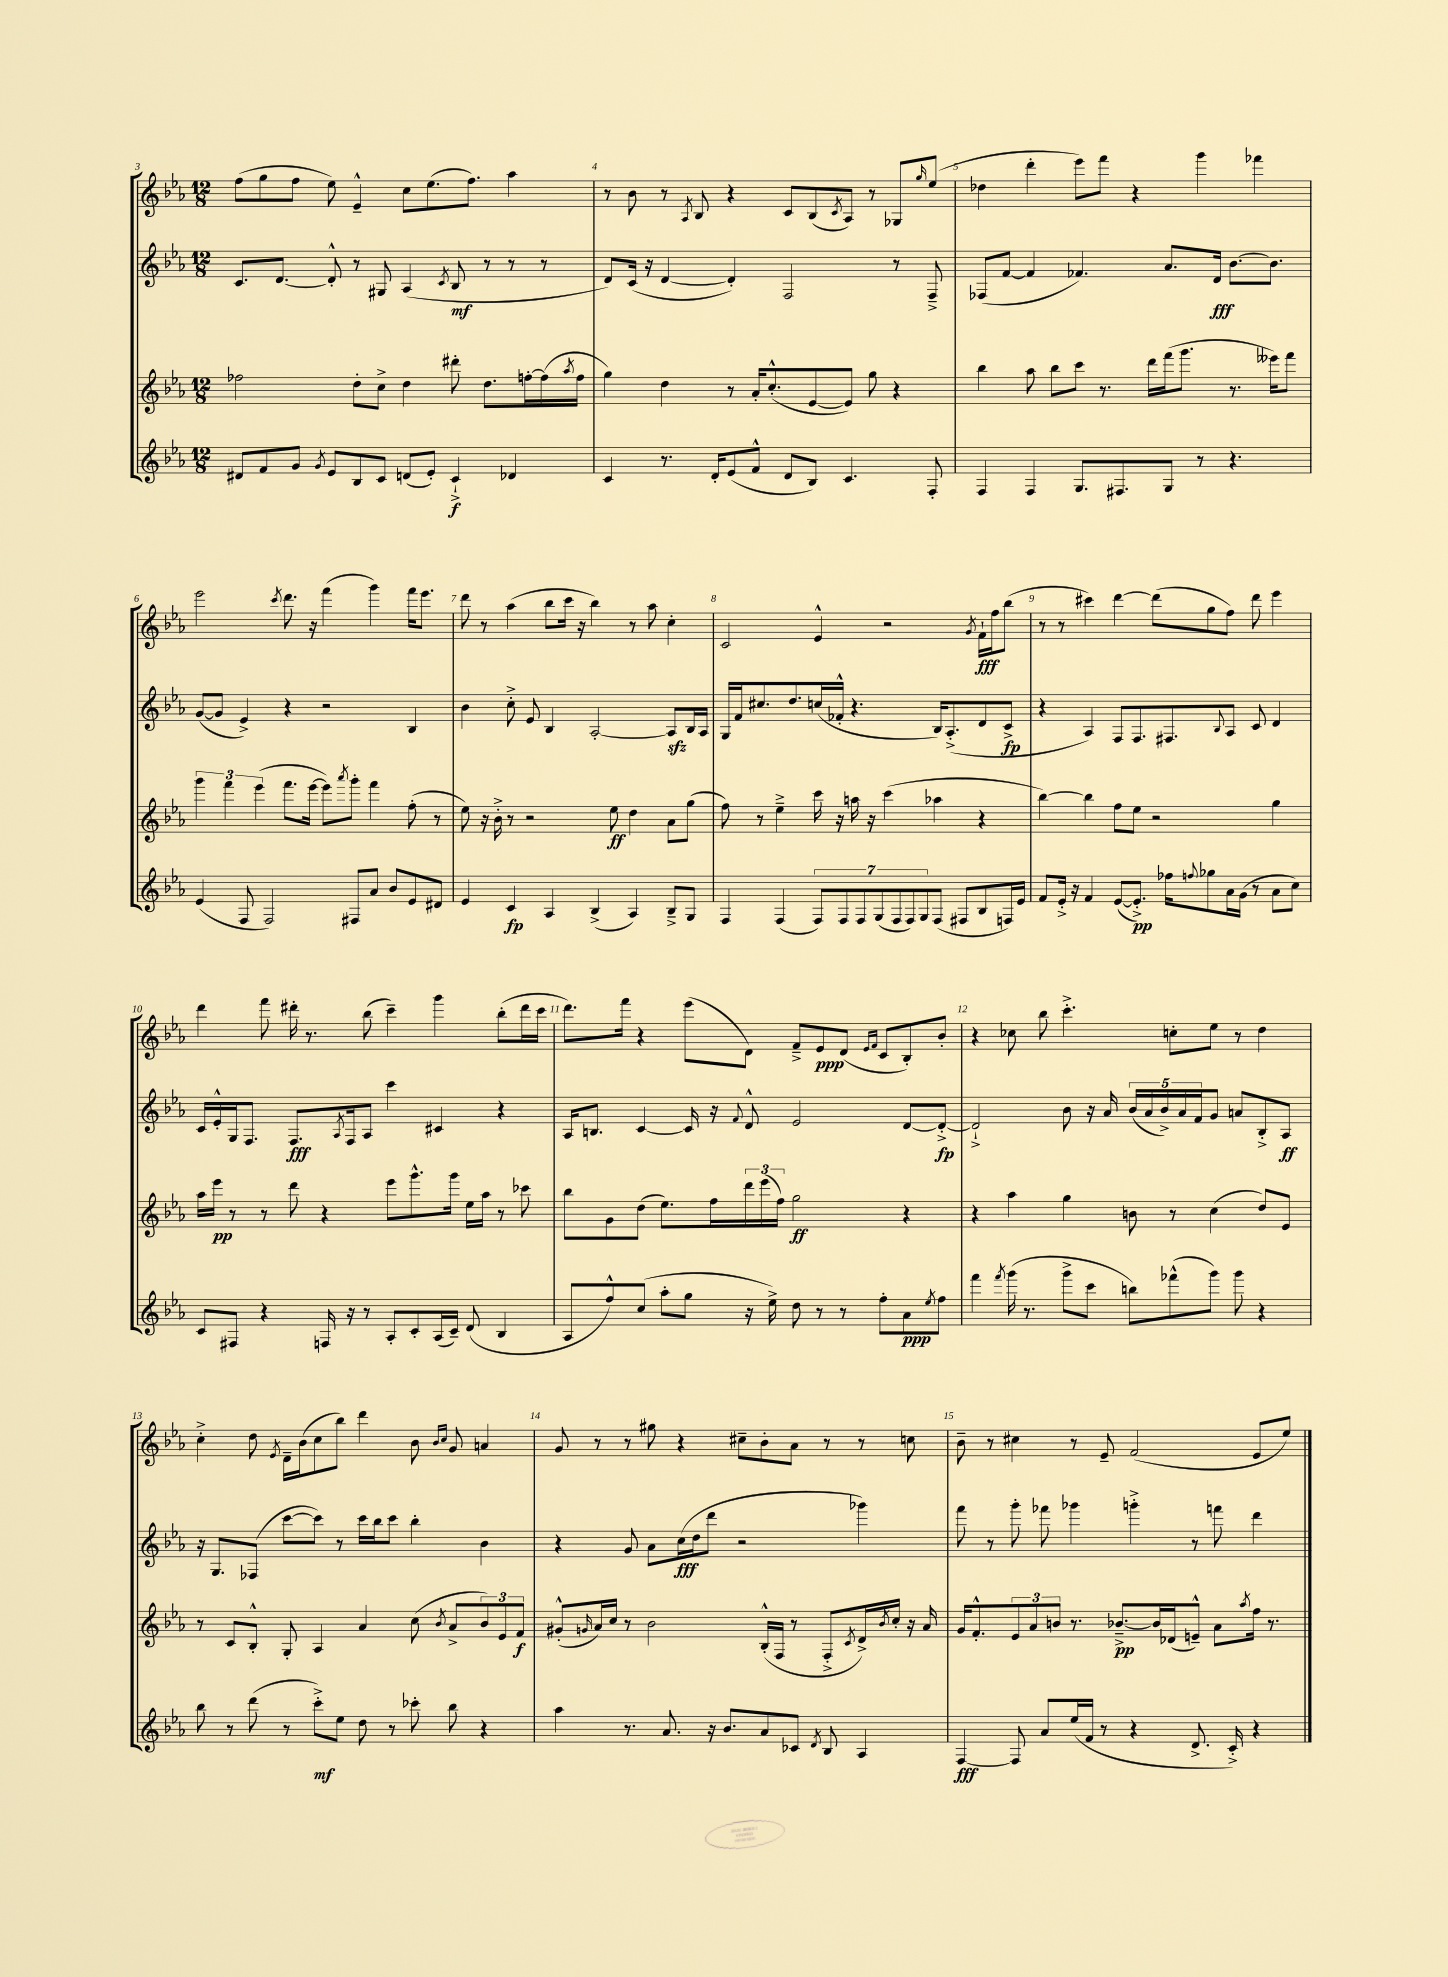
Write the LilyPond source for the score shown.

<<
\new StaffGroup <<
\new Staff = "s0" {
    \clef treble \key ees \major \numericTimeSignature \time 12/8
    f''8( g''8 f''8 ees''8) ees'4---^ c''8 ees''8.( f''8.) aes''4 |
    r8 bes'8 r8 \acciaccatura { aes8 } bes8 r4 c'8 bes8( \acciaccatura { c'8 } aes8) r8 ges8 \grace { g''16 } ees''8( |
    des''4 d'''4-. ees'''8) f'''8 r4 g'''4 fes'''4 |
    ees'''2 \acciaccatura { c'''8 } d'''8. r16 f'''4( g'''4) f'''16 ees'''8. |
    d'''8 r8 aes''4( bes''8 c'''16 r16 bes''4) r8 aes''8 c''4-. |
    c'2 ees'4-^ r2 \acciaccatura { g'8 } f'16-!\fff f''16 bes''8( |
    r8 r8 cis'''4) d'''4~ d'''8( g''8 f''8) d'''8 ees'''4 |
    d'''4 f'''8 dis'''16-. r8. bes''8( c'''4--) g'''4 bes''8-.( dis'''16 c'''16 |
    d'''8.) f'''16 r4 ees'''8( d'8) f'8---> ees'8\ppp d'8( \grace { ees'16 f'16 } c'8 bes8-.) bes'8-. |
    r4 ces''8 bes''8 c'''4.-.-> c''8-. ees''8 r8 d''4 |
    c''4-.-> d''8 \acciaccatura { ees'8 } d'16-- bes'16( c''8 bes''8) d'''4 bes'8 \grace { bes'16 c''16 } g'8 a'4 |
    g'8 r8 r8 gis''8 r4 cis''8-- bes'8-. aes'8 r8 r8 c''8 |
    bes'8-- r8 cis''4 r8 ees'8-- f'2( ees'8 ees''8) \bar "|." |
}
\new Staff = "s1" {
    \clef treble \key ees \major \numericTimeSignature \time 12/8
    c'8. d'8.~ d'8-.-^ r8 gis8 aes4( \acciaccatura { c'8 } bes8\mf r8 r8 r8 |
    d'8) c'16( r16 d'4~ d'4-.) f2 r8 f8---> |
    fes8( f'8~ f'4 fes'4.) aes'8. d'16\fff bes'8.~ bes'8. |
    g'8~( g'8 ees'4->) r4 r2 bes4 |
    bes'4 c''8-.-> ees'8 bes4 aes2~-. aes8\sfz bes16 aes16 |
    g16 f'16 cis''8. d''8. c''16( fes'16-.-^ r4. bes16) aes8.-.->( d'8 c'8->\fp |
    r4 aes4) f8 f8. fis8. \appoggiatura { bes8 } aes8 c'8 d'4 |
    c'16 ees'16-.-^ g16 f8. f8.\fff \acciaccatura { aes8 } f16 aes8 c'''4 cis'4 r4 |
    aes16 b8. c'4~ c'16 r16 \appoggiatura { f'8 } d'8-^ ees'2 d'8~ d'8~-.->\fp |
    d'2-!-> bes'8 r16 aes'16 \tuplet 5/4 { bes'16( aes'16 bes'16->) aes'16 f'16 } g'8 a'8 bes8-.-> aes8\ff |
    r16 g8. fes8( c'''8~ c'''8) r8 c'''16 bes''16 c'''8 bes''4-. bes'4 |
    r4 g'8 aes'8 c''16\fff( d''16 d'''8 r2 ges'''4) |
    f'''8 r8 g'''8-. fes'''8 ges'''4 g'''4-.-> r8 f'''8 d'''4 \bar "|." |
}
\new Staff = "s2" {
    \clef treble \key ees \major \numericTimeSignature \time 12/8
    fes''2 d''8-. c''8-> d''4 dis'''8-. d''8. f''16~-. f''16( \acciaccatura { aes''8 } f''16 |
    g''4) d''4 r8 aes'16-. c''8.-.-^( ees'8~ ees'8) g''8 r4 |
    bes''4 aes''8 bes''8 c'''8 r8. d'''16 f'''16( g'''8. r8. eeses'''16) f'''8 |
    \tuplet 3/2 { g'''4 f'''4 ees'''4( } f'''8. ees'''16~ ees'''8) \acciaccatura { aes'''8 } g'''8-. f'''4 f''8-.( r8 |
    ees''8) r16 bes'16-.-> r8 r2 ees''8\ff d''4 aes'8 g''8( |
    f''8) r8 ees''4---> c'''16 r16 a''16 r16 c'''4( aes''4 r4 |
    bes''4~) bes''4 f''8 ees''8 r2 g''4 |
    aes''16 ees'''16\pp r8 r8 d'''8 r4 ees'''8 g'''8.-^ g'''16 ees''16 aes''16 r8 ces'''8 |
    bes''8 g'8 d''8( ees''8.) f''16 \tuplet 3/2 { d'''16 ees'''16( f''16) } g''2\ff r4 |
    r4 aes''4 g''4 b'8 r8 c''4( d''8) ees'8 |
    r8 c'8 bes8-.-^ g8-. aes4 aes'4 c''8( \acciaccatura { bes'8 } aes'8-> \tuplet 3/2 { bes'8) ees'8 f'8\f } |
    gis'8-.-^( \grace { g'16 } aes'16) c''16 r8 bes'2 bes16-.-^( f16 r8 f8-.-> \acciaccatura { c'8 } d'16->) \acciaccatura { bes'8 } c''16-. r16 aes'16 |
    g'16 f'8.-.-^ \tuplet 3/2 { ees'8 aes'8 b'8 } r8. bes'8.~--->\pp bes'16 des'16( e'8---^) aes'8 \acciaccatura { aes''8 } f''16 r8. \bar "|." |
}
\new Staff = "s3" {
    \clef treble \key ees \major \numericTimeSignature \time 12/8
    dis'8 f'8 g'8 \acciaccatura { g'8 } ees'8 bes8 c'8 d'8( ees'8-.) c'4-!->\f des'4 |
    c'4 r8. d'16-. ees'8( f'8-^ d'8 bes8) c'4. f8-. |
    f4 f4 g8. fis8. g8 r8 r4. |
    ees'4( f8 f2) fis8 aes'8 bes'8 ees'8 dis'8 |
    ees'4 c'4\fp aes4 bes4->( aes4) bes8---> g8 |
    f4 f4( \tuplet 7/4 { f8) f8 f8 g8( f8 f8) g8 } f8( fis8 bes8 f16) ees'16 |
    f'8 ees'16-.-> r16 f'4 ees'8~( ees'8.-.->\pp) fes''16 \appoggiatura { f''8 } ges''8 aes'16 g'16( r8 aes'8 c''8) |
    c'8 fis8 r4 f16 r16 r8 aes8-. c'8-. aes16( c'16--) d'8( bes4 |
    aes8 f''8-^) c''8( aes''8-. g''8 r16 ees''16->) d''8 r8 r8 f''8-. aes'8\ppp \acciaccatura { ees''8 } f''8 |
    f'''4 \acciaccatura { f'''8 } g'''16( r8. g'''8-> c'''8 b''8) fes'''8-^( g'''8) g'''8 r4 |
    bes''8 r8 d'''8( r8 c'''8-.->\mf) ees''8 d''8 r8 ces'''8-. bes''8 r4 |
    aes''4 r8. aes'8. r16 bes'8. aes'8 ces'8 \acciaccatura { d'8 } bes8 aes4 |
    f4~\fff f8 aes'8 ees''16( f'16 r8 r4 d'8.-> c'16-.->) r4 \bar "|." |
}
>>
>>
\layout { \context { \Score currentBarNumber = #3 \override BarNumber.break-visibility = ##(#f #t #t) barNumberVisibility = #all-bar-numbers-visible } }
